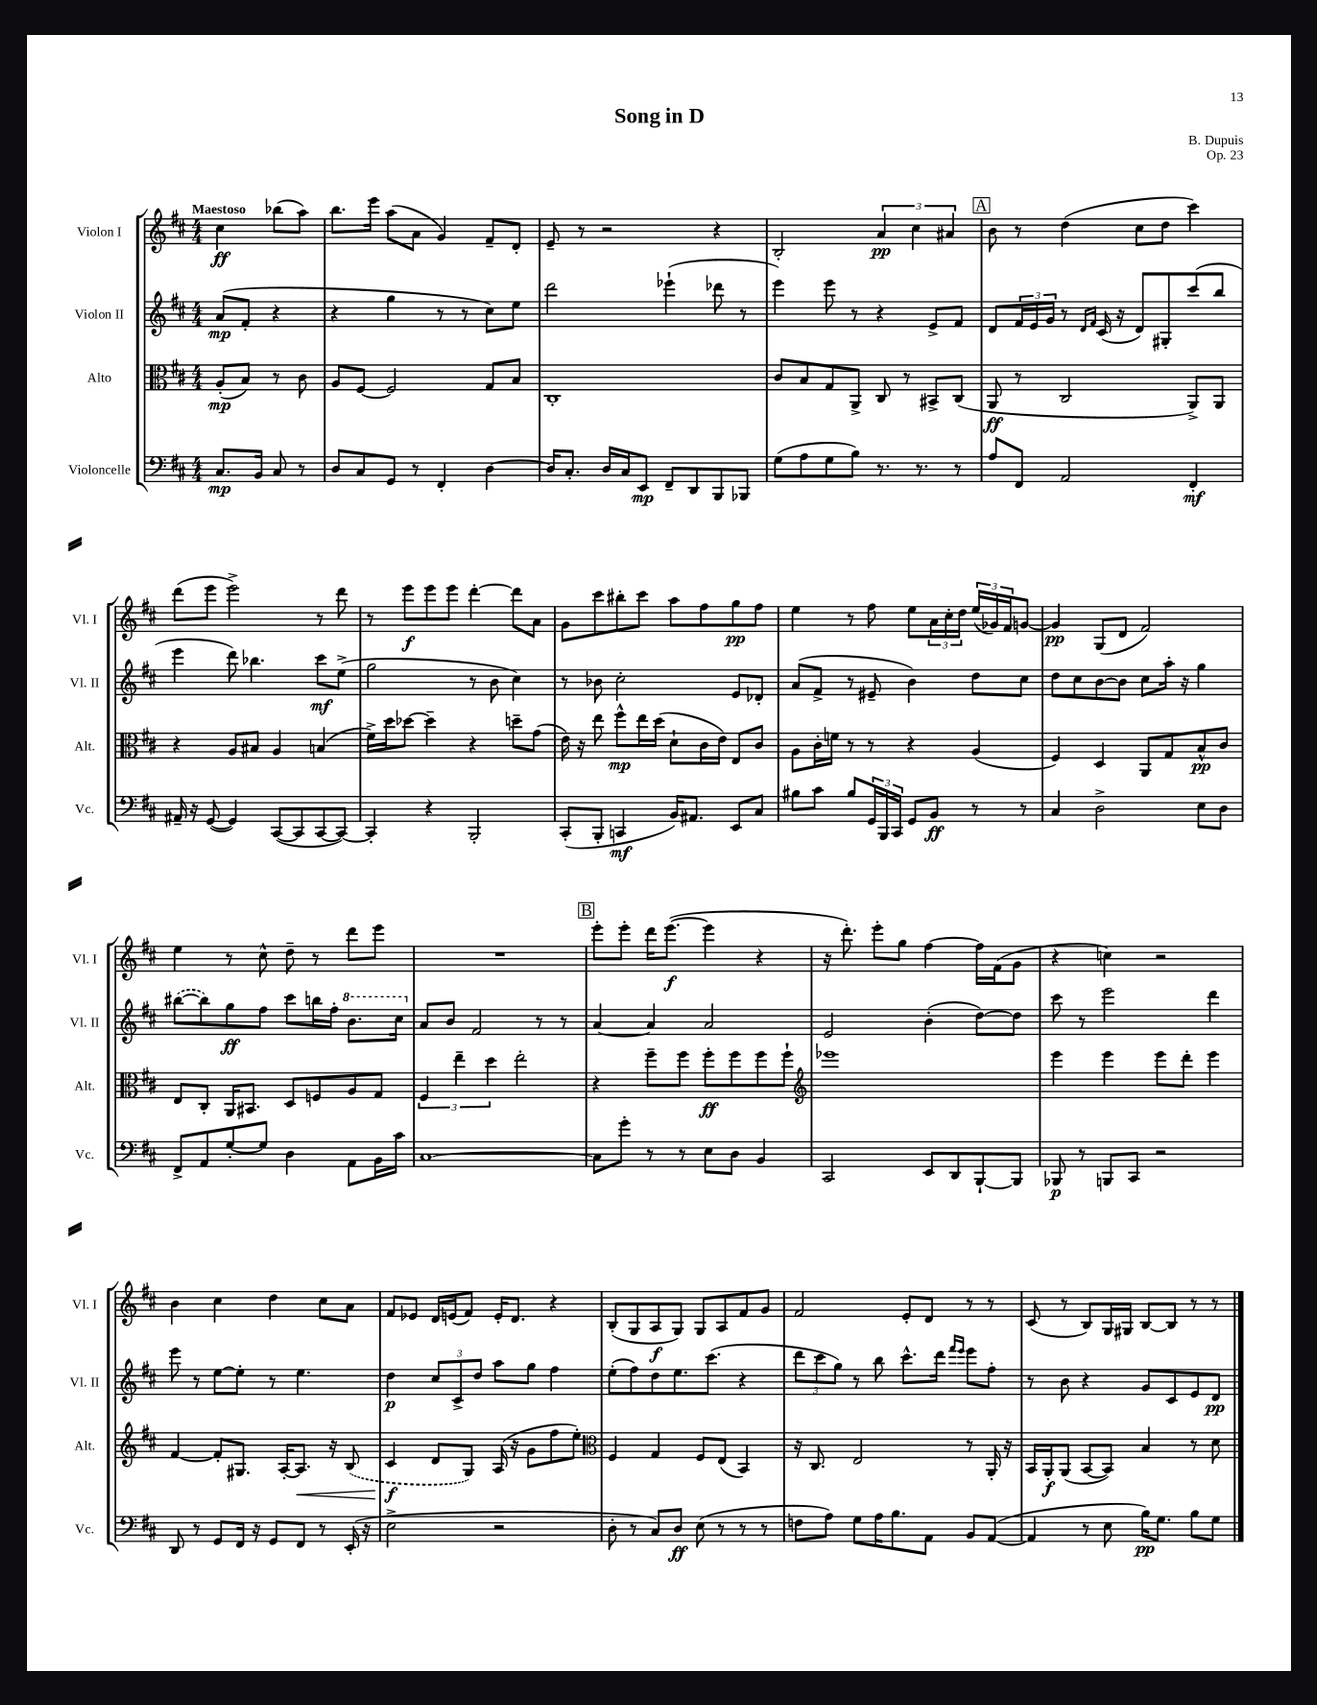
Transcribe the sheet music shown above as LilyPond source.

\header { title = "Song in D" composer = "B. Dupuis" opus = "Op. 23" }
<<
\new StaffGroup <<
\new Staff = "s0" \with { instrumentName = "Violon I" shortInstrumentName = "Vl. I" } {
    \clef treble \key d \major \numericTimeSignature \time 4/4 \partial 2 \tempo "Maestoso"
    cis''4\ff bes''8( a''8) |
    b''8. e'''16 a''8( a'8 g'4) fis'8-- d'8-. |
    e'8-- r8 r2 r4 |
    b2-. \tuplet 3/2 { a'4\pp cis''4 ais'4 } |
    \mark \markup { \box "A" } b'8 r8 d''4( cis''8 d''8 cis'''4) |
    d'''8( e'''8 e'''2->) r8 d'''8 |
    r8 e'''8\f e'''8 e'''8 d'''4~-. d'''8 a'8 |
    g'8 cis'''8 bis''8-. cis'''8 a''8 fis''8 g''8\pp fis''8 |
    e''4 r8 fis''8 e''8 \tuplet 3/2 { a'16 cis''16-. d''16 } \tuplet 3/2 { e''16( ges'16) fis'16 } g'8~ |
    g'4\pp g8( d'8 fis'2) |
    e''4 r8 cis''8-^ d''8-- r8 d'''8 e'''8 |
    R1 |
    \mark \markup { \box "B" } e'''8-. e'''8-. d'''16 e'''8.~\f( e'''4 r4 |
    r16 d'''8.-.) e'''8-. g''8 fis''4~ fis''16 fis'16( g'8 |
    r4 c''4) r2 |
    b'4 cis''4 d''4 cis''8 a'8 |
    fis'8 ees'8 d'16 e'16( fis'8) e'16-. d'8. r4 |
    b8-.( g8 a8\f g8) g8 a8 fis'8 g'8 |
    fis'2 e'8-. d'8 r8 r8 |
    cis'8( r8 b8) g16 gis16 b8~ b8 r8 r8 \bar "|." |
}
\new Staff = "s1" \with { instrumentName = "Violon II" shortInstrumentName = "Vl. II" } {
    \clef treble \key d \major \numericTimeSignature \time 4/4 \partial 2
    a'8\mp( fis'8-. r4 |
    r4 g''4 r8 r8 cis''8) e''8 |
    d'''2 ees'''4-!( des'''8 r8 |
    e'''4) e'''8 r8 r4 e'8-> fis'8 |
    \mark \markup { \box "A" } d'8 \tuplet 3/2 { fis'16 e'16 g'16 } r8 \grace { d'16 fis'16 } cis'16( r16 d'8) gis8-. cis'''8( b''8 |
    e'''4 d'''8) bes''4. cis'''8\mf e''8->( |
    g''2 r8 b'8 cis''4) |
    r8 bes'8 cis''2-. e'8 des'8-. |
    a'8( fis'8-> r8 eis'8-- b'4) d''8 cis''8 |
    d''8 cis''8 b'8~ b'8 cis''8 a''16-. r16 g''4 |
    \once \slurDashed bis''8~( bis''8) g''8\ff fis''8 cis'''8 b''16 fis''16-. \ottava #1 b''8. cis'''16 \ottava #0 |
    a'8 b'8 fis'2 r8 r8 |
    \mark \markup { \box "B" } a'4~ a'4 a'2 |
    e'2 b'4-.( d''8~) d''8 |
    cis'''8 r8 e'''2 d'''4 |
    e'''8 r8 e''8~ e''8-. r8 e''4. |
    d''4\p \tuplet 3/2 { cis''8 cis'8-> d''8 } a''8 g''8 fis''4 |
    e''8-.( fis''8) d''8 e''8. cis'''8.( r4 |
    \tuplet 3/2 { d'''8 cis'''8 g''8) } r8 b''8 cis'''8.-^ d'''16 \grace { fis'''16 e'''16 } e'''8 fis''8-. |
    r8 b'8 r4 g'8 cis'8 e'8 d'8\pp \bar "|." |
}
\new Staff = "s2" \with { instrumentName = "Alto" shortInstrumentName = "Alt." } {
    \clef alto \key d \major \numericTimeSignature \time 4/4 \partial 2
    a8-.\mp( b8) r8 cis'8 |
    a8 fis8~ fis2 g8 b8 |
    cis1-. |
    cis'8 b8 g8 a,8-> cis8 r8 bis,8-> cis8( |
    \mark \markup { \box "A" } a,8\ff r8 cis2 a,8->) a,8 |
    r4 a8 bis8 a4 b4( |
    fis'16->) d''16 des''8~ des''4-- r4 d''8-- g'8( |
    e'16) r16 e''8 fis''8-^\mp e''16 d''16( d'8-! cis'16 e'16) e8 cis'8 |
    a8 cis'16-. f'16 r8 r8 r4 a4( |
    fis4) d4 a,8 g8 b8-^\pp cis'8 |
    e8 cis8-. a,16 bis,8. d8 f8 a8 g8 |
    \tuplet 3/2 { fis4 e''4-- d''4 } e''2-. |
    \mark \markup { \box "B" } r4 fis''8-- fis''8 fis''8-.\ff fis''8 fis''8 fis''8-! |
    \clef treble ees'''1 |
    e'''4 e'''4 e'''8 d'''8-. e'''4 |
    fis'4~ fis'8-. gis8. a16~-. a8.\< r16 \once \slurDashed b8( |
    cis'4\f\! d'8 g8) a16( r16 g'8 fis''8 e''8-.) |
    \clef alto fis4 g4 fis8 e8( b,4) |
    r16 cis8. e2 r8 a,16-. r16 |
    b,16 a,16-.\f a,8( b,8~ b,8) b4 r8 d'8 \bar "|." |
}
\new Staff = "s3" \with { instrumentName = "Violoncelle" shortInstrumentName = "Vc." } {
    \clef bass \key d \major \numericTimeSignature \time 4/4 \partial 2
    cis8.\mp b,16 cis8 r8 |
    d8 cis8 g,8 r8 fis,4-. d4~ |
    d16 cis8.-. d16 cis16 e,8\mp fis,8-- d,8 b,,8 bes,,8 |
    g8( a8 g8 b8) r8. r8. r8 |
    \mark \markup { \box "A" } a8 fis,8 a,2 fis,4-.\mf |
    ais,16-- r16 g,8~( g,4) cis,8~( cis,8 cis,8~ cis,8~) |
    cis,4-. r4 b,,2-. |
    cis,8-.( b,,8-. c,4\mf b,16) ais,8. e,8 cis8 |
    bis8 cis'8 bis8 \tuplet 3/2 { g,16 b,,16 cis,16 } g,8 b,8\ff r8 r8 |
    cis4 d2-> e8 d8 |
    fis,8-> a,8 g8~-. g8 d4 a,8 b,16 cis'16 |
    cis1~ |
    \mark \markup { \box "B" } cis8 g'8-. r8 r8 e8 d8 b,4 |
    cis,2 e,8 d,8 b,,8~-! b,,8 |
    bes,,8\p r8 b,,8 cis,8 r2 |
    d,8 r8 g,8 fis,16 r16 g,8 fis,8 r8 e,16-.( r16 |
    e2-> r2 |
    d8-. r8 cis8) d8\ff e8( r8 r8 r8 |
    f8 a8) g8 a16 b8. a,8 b,8 a,8~( |
    a,4 r8 e8 b16\pp) g8. b8 g8 \bar "|." |
}
>>
>>
\layout { \context { \Score \remove "Bar_number_engraver" } }
